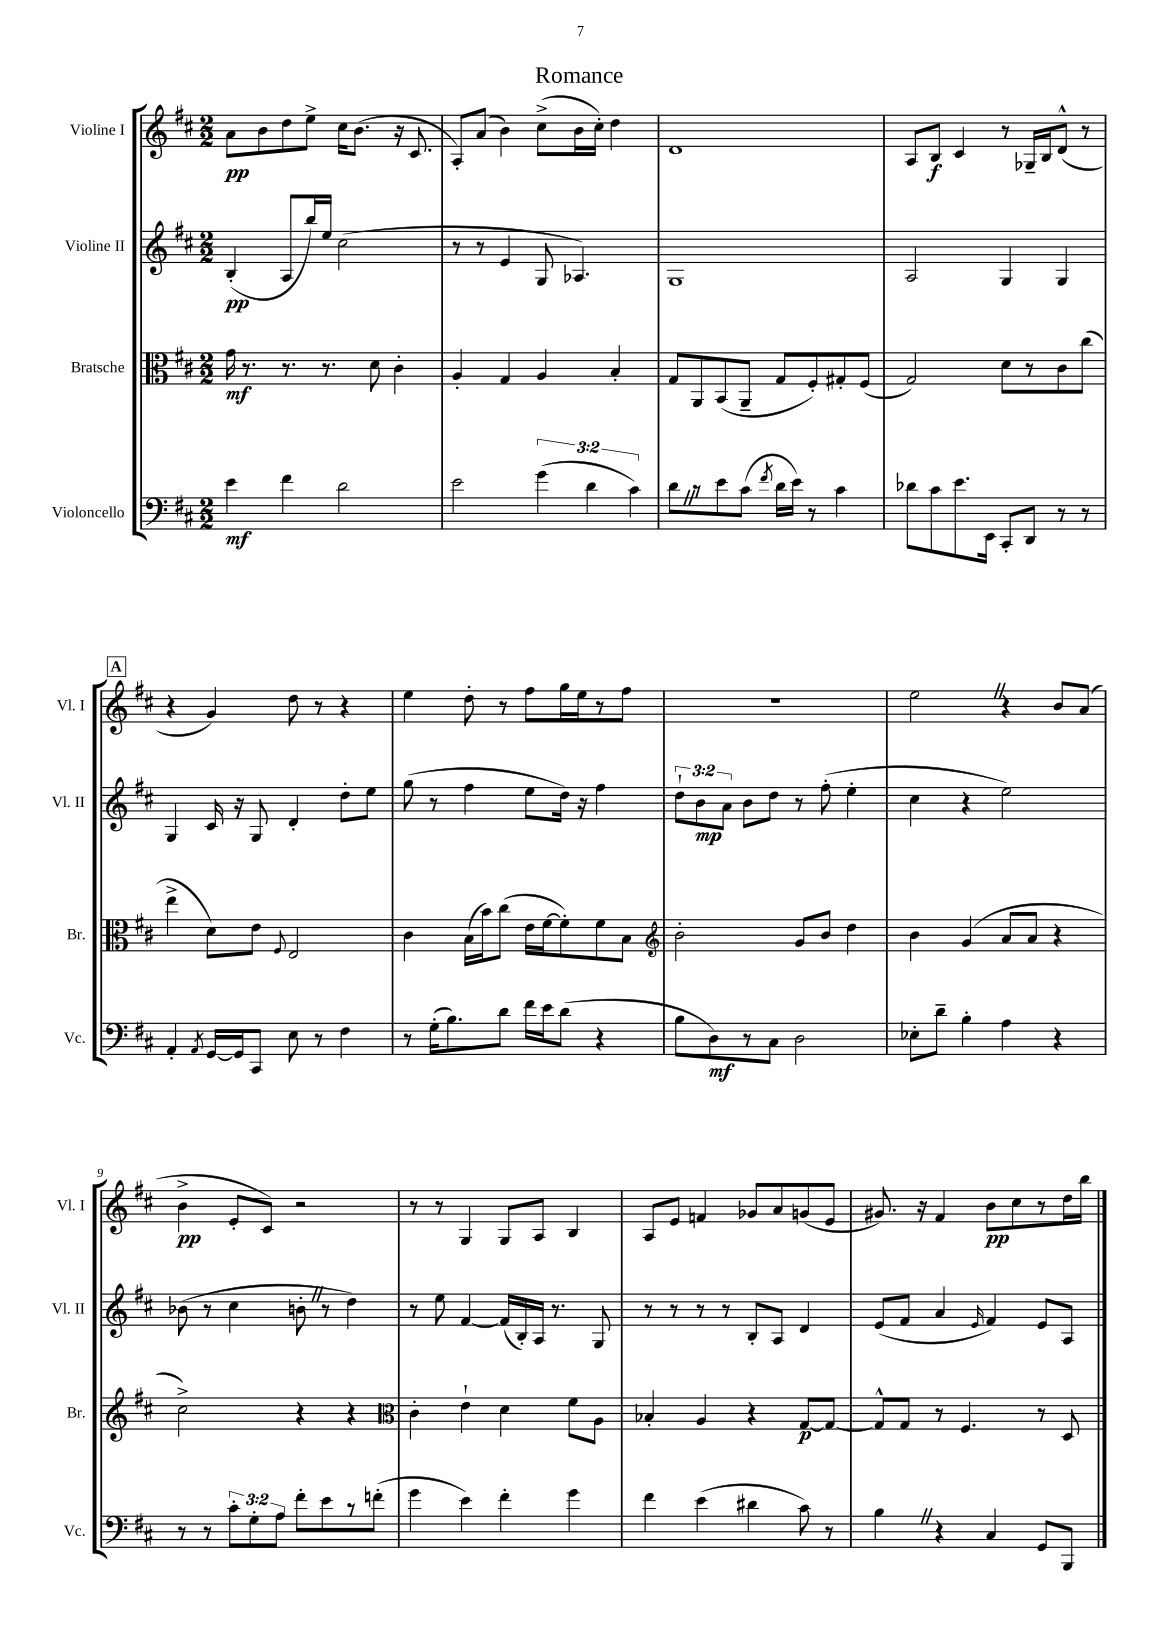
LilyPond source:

\header { title = "Romance" }
<<
\new StaffGroup <<
\new Staff = "s0" \with { instrumentName = "Violine I" shortInstrumentName = "Vl. I" } {
    \clef treble \key d \major \numericTimeSignature \time 2/2
    \autoBeamOff a'8[\pp b'8 d''8 e''8]-> cis''16[ b'8.]( r16 cis'8. |
    a8[-.) a'8]( b'4) cis''8[->( b'16 cis''16]-.) d''4 |
    d'1 |
    a8[ b8]\f cis'4 r8 ges16[-- b16 d'8]-^( r8 |
    \mark \markup { \box "A" } r4 g'4) d''8 r8 r4 |
    e''4 d''8-. r8 fis''8[ g''16 e''16 r8 fis''8] |
    r1 |
    e''2 \once \override BreathingSign.text = \markup { \musicglyph "scripts.caesura.straight" } \breathe r4 b'8[ a'8]( |
    b'4->\pp e'8[-. cis'8]) r2 |
    r8 r8 g4 g8[ a8] b4 |
    a8[ e'8] f'4 ges'8[ a'8 g'8( e'8] |
    gis'8.) r16 fis'4 b'8[\pp cis''8 r8 d''16 b''16] \bar "|." |
}
\new Staff = "s1" \with { instrumentName = "Violine II" shortInstrumentName = "Vl. II" } {
    \clef treble \key d \major \numericTimeSignature \time 2/2 \override Staff.TupletNumber.text = #tuplet-number::calc-fraction-text
    \autoBeamOff b4-.\pp( a8[ b''16) e''16] cis''2( |
    r8 r8 e'4 g8 aes4.) |
    g1 |
    a2 g4 g4 |
    \mark \markup { \box "A" } g4 cis'16 r16 g8 d'4-. d''8[-. e''8] |
    g''8( r8 fis''4 e''8[ d''16]) r16 fis''4 |
    \tuplet 3/2 { d''8[-! b'8\mp a'8] } b'8[ d''8] r8 fis''8-.( e''4-. |
    cis''4 r4 e''2) |
    bes'8( r8 cis''4 b'8-. \once \override BreathingSign.text = \markup { \musicglyph "scripts.caesura.straight" } \breathe r8 d''4) |
    r8 e''8 fis'4~ fis'16[( b16-.) a16] r8. g8 |
    r8 r8 r8 r8 b8[-. a8] d'4 |
    e'8[( fis'8] a'4 \grace { e'16 } fis'4) e'8[ a8] \bar "|." |
}
\new Staff = "s2" \with { instrumentName = "Bratsche" shortInstrumentName = "Br." } {
    \clef alto \key d \major \numericTimeSignature \time 2/2
    \autoBeamOff g'16\mf r8. r8. r8. d'8 cis'4-. |
    a4-. g4 a4 b4-. |
    g8[ a,8 b,8( a,8]-- g8[ fis8-.) gis8-. fis8]( |
    g2) d'8[ r8 cis'8 cis''8]( |
    \mark \markup { \box "A" } e''4-> d'8[) e'8] \appoggiatura { fis8 } e2 |
    cis'4 b16[( b'16) cis''8]( e'16[ fis'16~ fis'8-.) fis'8 b8] |
    \clef treble b'2-. g'8[ b'8] d''4 |
    b'4 g'4( a'8[ a'8] r4 |
    cis''2->) r4 r4 |
    \clef alto cis'4-. e'4-! d'4 fis'8[ a8] |
    bes4-. a4 r4 g8[~\p g8]~ |
    g8[-^ g8] r8 fis4. r8 d8 \bar "|." |
}
\new Staff = "s3" \with { instrumentName = "Violoncello" shortInstrumentName = "Vc." } {
    \clef bass \key d \major \numericTimeSignature \time 2/2 \override Staff.TupletNumber.text = #tuplet-number::calc-fraction-text
    \autoBeamOff e'4\mf fis'4 d'2 |
    e'2 \tuplet 3/2 { g'4( d'4 cis'4) } |
    d'8[ \once \override BreathingSign.text = \markup { \musicglyph "scripts.caesura.straight" } \breathe r8 e'8 cis'8]( \acciaccatura { fis'8 } d'16[ e'16]) r8 cis'4 |
    des'8[ cis'8 e'8. e,16] cis,8[-. d,8] r8 r8 |
    \mark \markup { \box "A" } a,4-. \acciaccatura { a,8 } g,16[~ g,16 cis,8] e8 r8 fis4 |
    r8 g16[-.( b8.) d'8] fis'16[ e'16 d'8]( r4 |
    b8[ d8\mf) r8 cis8] d2 |
    ees8[-. d'8]-- b4-. a4 r4 |
    r8 r8 \tuplet 3/2 { cis'8[-. g8-. a8] } fis'8[-. e'8 r8 f'8]-.( |
    g'4 e'4) fis'4-. g'4 |
    fis'4 e'4( dis'4 cis'8) r8 |
    b4 \once \override BreathingSign.text = \markup { \musicglyph "scripts.caesura.straight" } \breathe r4 cis4 g,8[ b,,8] \bar "|." |
}
>>
>>
